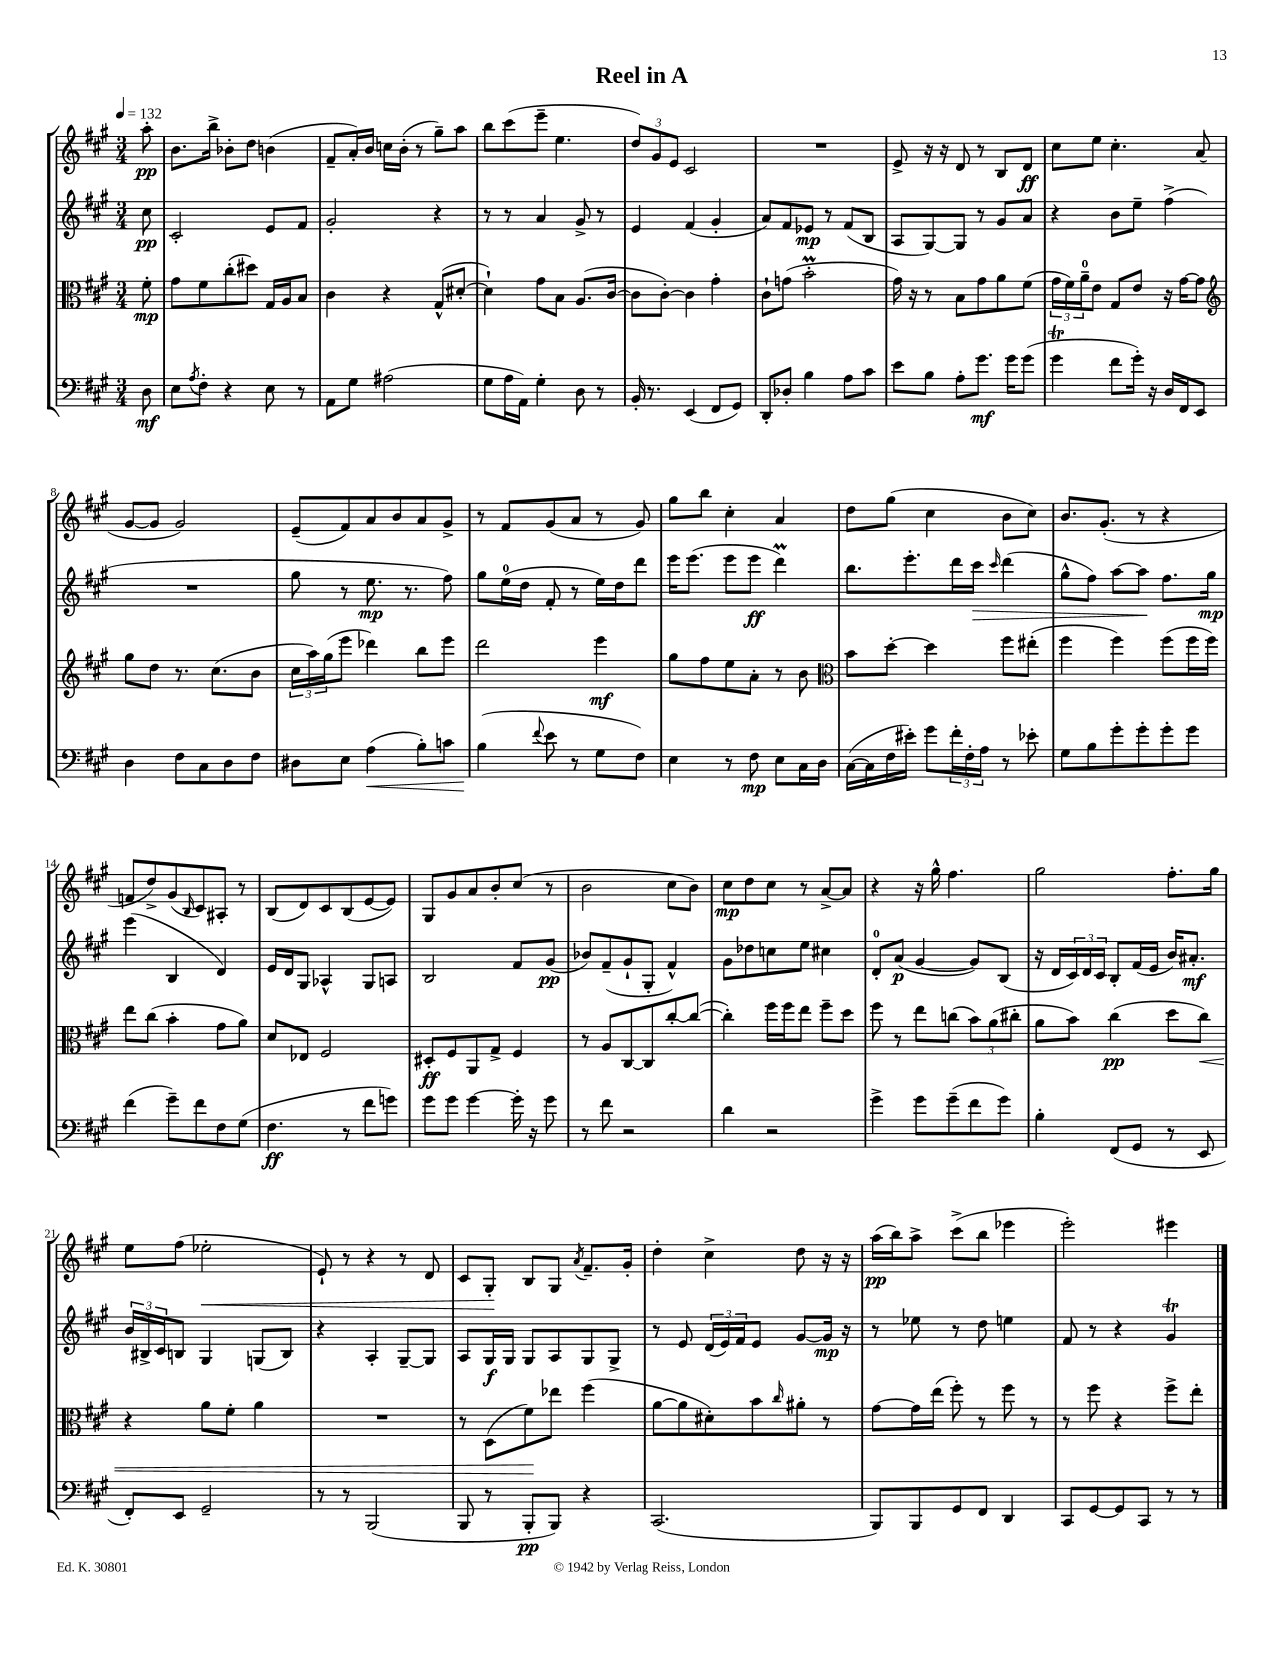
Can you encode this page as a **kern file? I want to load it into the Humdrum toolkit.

**kern	**kern	**kern	**kern
*staff4	*staff3	*staff2	*staff1
*clefF4	*clefC3	*clefG2	*clefG2
*k[f#c#g#]	*k[f#c#g#]	*k[f#c#g#]	*k[f#c#g#]
*M3/4	*M3/4	*M3/4	*M3/4
*MM132	*MM132	*MM132	*MM132
8D\	8f#'\	8cc#\	8aa'\
=	=	=	=
8E\L	8g#\L	2c#'/	8.b\L
8qA/	.	.	.
8F#'\J	8f#\	.	.
.	.	.	16bb^\Jk
4r	(8cc#'\	.	8b-'\L
.	8dd#\J)	.	8dd\J
8E\	16G#/LL	8e/L	(4b\
.	16A/J	.	.
8r	8B/J	8f#/J	.
=	=	=	=
8AA\L	4c#\	2g#'/	8f#~/L
8G#\J	.	.	16a'/L)
.	.	.	16b/JJ
(2A#\	4r	.	16cc\LL
.	.	.	(16b'\JJ
.	.	.	8r
.	(8G#^^/L	4r	8gg#~\L)
.	[8d#'/J	.	8aa\J
=	=	=	=
8G#\L	4d#`\])	8r	8bb\L
16A\L	.	8r	(8ccc#\
16AA\JJ)	.	.	.
4G#'\	8g#\L	4a/	8eee~\J
.	8B\J	.	4.ee\
8D\	(8.A/L	8g#^/	.
8r	.	8r	.
.	[16c#/Jk	.	.
=	=	=	=
16BB'/	8c#\]L	4e/	12dd/L)
8.r	.	.	.
.	.	.	12g#/
.	[8c#'\J)	.	.
.	.	.	12e/J
(4EE/	4c#\]	(4f#/	2c#/
8FF#/L	4g#'\	4g#'/	.
8GG#/J)	.	.	.
=	=	=	=
8DD'/L	8c#`\L	8a/L)	2.r
8D-'/J	(8g\J	8f#/	.
4B\	2b'\	8e-/J	.
.	.	8r	.
8A\L	.	(8f#/L	.
8c#\J	.	8B/J	.
=	=	=	=
8e\L	16g#\)	8A/L	8e^/
.	16r	.	.
8B\J	8r	[8G#/)	16r
.	.	.	16r
8A'\L	8B\L	8G#/]J	8d/
8.g#\J	8g#\	8r	8r
.	8a\	8g#/L	8B/L
16g#\LK	.	.	.
(8g#\J	(8f#\J	8a/J	8d/J
=	=	=	=
4g#\	24g#\LL	4r	8cc#\L
.	24f#\)	.	.
.	24a~\J	.	.
.	8e\J	.	8ee\J
8f#\L	8G#/L	8b\L	4.cc#'\
16g#'\Jk)	8e/J	8ee~\J	.
16r	.	.	.
16D/LL	16r	(4ff#^\	.
16FF#/J	[16g#\LK	.	.
8EE/J	8g#\]J	.	(8a/
=	=	=	=
*	*clefG2	*	*
4D\	8gg#\L	2.r	[8g#/L
.	8dd\J	.	8g#/]J
8F#\L	8.r	.	2g#/)
8C#\	.	.	.
.	(8.cc#\L	.	.
8D\	.	.	.
8F#\J	8b\J	.	.
=	=	=	=
8D#\L	24cc#\LL	8gg#\	(8e~/L
.	24aa\)	.	.
.	(24gg#\J	.	.
8E\J	8eee\J	8r	8f#/)
(4A\	4ddd-\)	8.ee\	8a/
.	.	.	8b/
.	.	8.r	.
8B'\L)	8bb\L	.	8a/
8c\J	8eee\J	8ff#\)	8g#^/J
=	=	=	=
(4B\	2ddd\	8gg#\L	8r
.	.	(16ee\L	8f#/L
.	.	16dd\JJ	.
8qqf#/	.	.	.
8e\	.	8f#'/	(8g#/
8r	.	8r	8a/J
8G#\L	4eee\	16ee\LL)	8r
.	.	16dd\J	.
8F#\J)	.	8ddd\J	8g#/)
=	=	=	=
4E\	8gg#\L	16eee\LK	8gg#\L
.	.	(8.eee\J	.
.	8ff#\	.	8bb\J
8r	8ee\	8eee\L	4cc#'\
8F#\	8a'\J	8eee\J	.
8E\L	8r	4ddd\)	4a/
16C#\L	8b\	.	.
16D\JJ	.	.	.
=	=	=	=
*	*clefC3	*	*
([16C#\LL	8b\L	8.bb\L	8dd\L
16C#\]	.	.	.
16F#\	[8dd'\J	.	(8gg#\J
16e#'\JJ)	.	8.eee'\	.
8g#\L	4dd\]	.	4cc#\
24f#'\L	.	16ddd\L	.
24F#'\	.	.	.
.	.	16ccc#\JJ	.
24A\JJ	.	.	.
.	.	16qqccc#/	.
8r	8ff#\L	(4ddd\	8b\L
8e-'\	(8ee#'\J	.	8cc#\J)
=	=	=	=
8G#\L	4ff#\	8gg#^^\L	8.b/L
8B\	.	8ff#\J)	.
.	.	.	(8.g#'/J
8g#'\	4ff#\)	[8aa\L	.
8g#'\	.	8aa\]J	8r
8g#'\	(8ff#\L	8.ff#\L	4r
8g#\J	16ff#\L	.	.
.	16ff#\JJ)	16gg#\Jk	.
=	=	=	=
(4f#\	8ee\L	(4eee\	8f/L
.	(8cc#\J	.	8dd^/)
8g#~\L)	4b'\	4B/	(8g#/
.	.	.	16qqB/
8f#\	.	.	8c#/)
8F#\	8g#\L	4d/)	8A#'/J
(8G#\J	8a\J)	.	8r
=	=	=	=
4.F#\	8d/L	16e/LL	(8B/L
.	.	16d/J	.
.	8E-/J	8G#/J	8d/)
.	2F#/	4A-^^/	8c#/
8r	.	.	(8B/
8f#\L	.	8G#/L	[8e/
8g\J)	.	8A/J	8e/]J)
=	=	=	=
8g#\L	8D#'/L	2B/	8G#/L
8g#\J	8F#/	.	8g#/
[4g#\	8AA/	.	8a/
.	8G#^/J	.	8b'/
16g#'\]	4F#/	8f#/L	(8cc#/J
16r	.	.	.
8g#\	.	(8g#/J	8r
=	=	=	=
8r	8r	8b-/L)	2b\
8f#\	8A/L	(8f#~/	.
2r	[8C#/	8g#`/	.
.	8C#/]	8G#'/J	.
.	[8cc#'/	4f#^^/)	8cc#\L
.	(8cc#/_J	.	8b\J)
=	=	=	=
4d\	4cc#'\])	8g#\L	8cc#\L
.	.	8dd-\	8dd\
2r	16ff#\LL	8cc\	8cc#\J
.	16ff#\J	.	.
.	8ee\J	8ee\J	8r
.	8ff#~\L	4cc#\	[8a^/L
.	8dd\J	.	8a/]J
=	=	=	=
4g#^\	8ff#\	8d'/L	4r
.	8r	(8a/J	.
8g#\L	8ee\L	[4g#/	16r
.	.	.	16gg#^^\
(8g#~\	(8cc\J	.	4.ff#\
8f#\	12b\L)	8g#/]L)	.
.	(12a\	.	.
8g#\J)	.	(8B/J	.
.	12cc#'\J	.	.
=	=	=	=
4B'\	8a\L	16r	2gg#\
.	.	16d/LL	.
.	8b\J)	24c#/)	.
.	.	24d/	.
.	.	24c#/JJ	.
(8FF#/L	(4cc#\	8B'/L	.
8GG#/J	.	(16f#/L	.
.	.	16e/JJ	.
8r	8dd\L	16b/LK)	8.ff#'\L
.	.	8.a#'/J	.
8EE/	8cc#\J)	.	.
.	.	.	16gg#\Jk
=	=	=	=
8FF#'/L)	4r	24b/LL	8ee\L
.	.	24B#^/	.
.	.	24c#/J	.
8EE/J	.	8B/J	(8ff#\J
2GG#~/	8a\L	4G#/	2ee-'\
.	8f#'\J	.	.
.	4a\	(8G/L	.
.	.	8B/J)	.
=	=	=	=
8r	2.r	4r	8e`/)
8r	.	.	8r
(2BBB/	.	4A'/	4r
.	.	[8G#~/L	8r
.	.	8G#/]J	8d/
=	=	=	=
8BBB/	8r	8A/L	8c#/L
8r	(8D\L	16G#/L	8G#'/J
.	.	16G#/JJ	.
8BBB'/L	8f#\)	8G#/L	8B/L
8BBB/J)	8ee-\J	8A/	8G#/J
.	.	.	8qa/
4r	(4ff#\	8G#/	8.f#~/L
.	.	8G#^/J	.
.	.	.	16g#'/Jk
=	=	=	=
(2.CC#/	[8a\L	8r	4dd'\
.	8a\]	8e/	.
.	8d#'\)	(24d/LL	4cc#^\
.	.	24e/)	.
.	.	24f#/J	.
.	8b\	8e/J	.
.	16qqcc#/	.	.
.	8a#'\J	[8g#/L	8dd\
.	8r	16g#/]Jk	16r
.	.	16r	16r
=	=	=	=
8BBB/L)	[8g#\L	8r	(16aa\LL
.	.	.	16bb\J)
8BBB/	16g#\]L	8ee-\	8aa^\J
.	(16ee\JJ	.	.
8GG#/	8ff#'\)	8r	(8ccc#^\L
8FF#/J	8r	8dd\	8bb\J
4DD/	8ff#\	4ee\	4eee-\
.	8r	.	.
=	=	=	=
8CC#/L	8r	8f#/	2eee'\)
[8GG#/	8ff#\	8r	.
8GG#/]	4r	4r	.
8CC#/J	.	.	.
8r	8ff#^\L	4g#/	4eee#\
8r	8ee'\J	.	.
==	==	==	==
*-	*-	*-	*-
